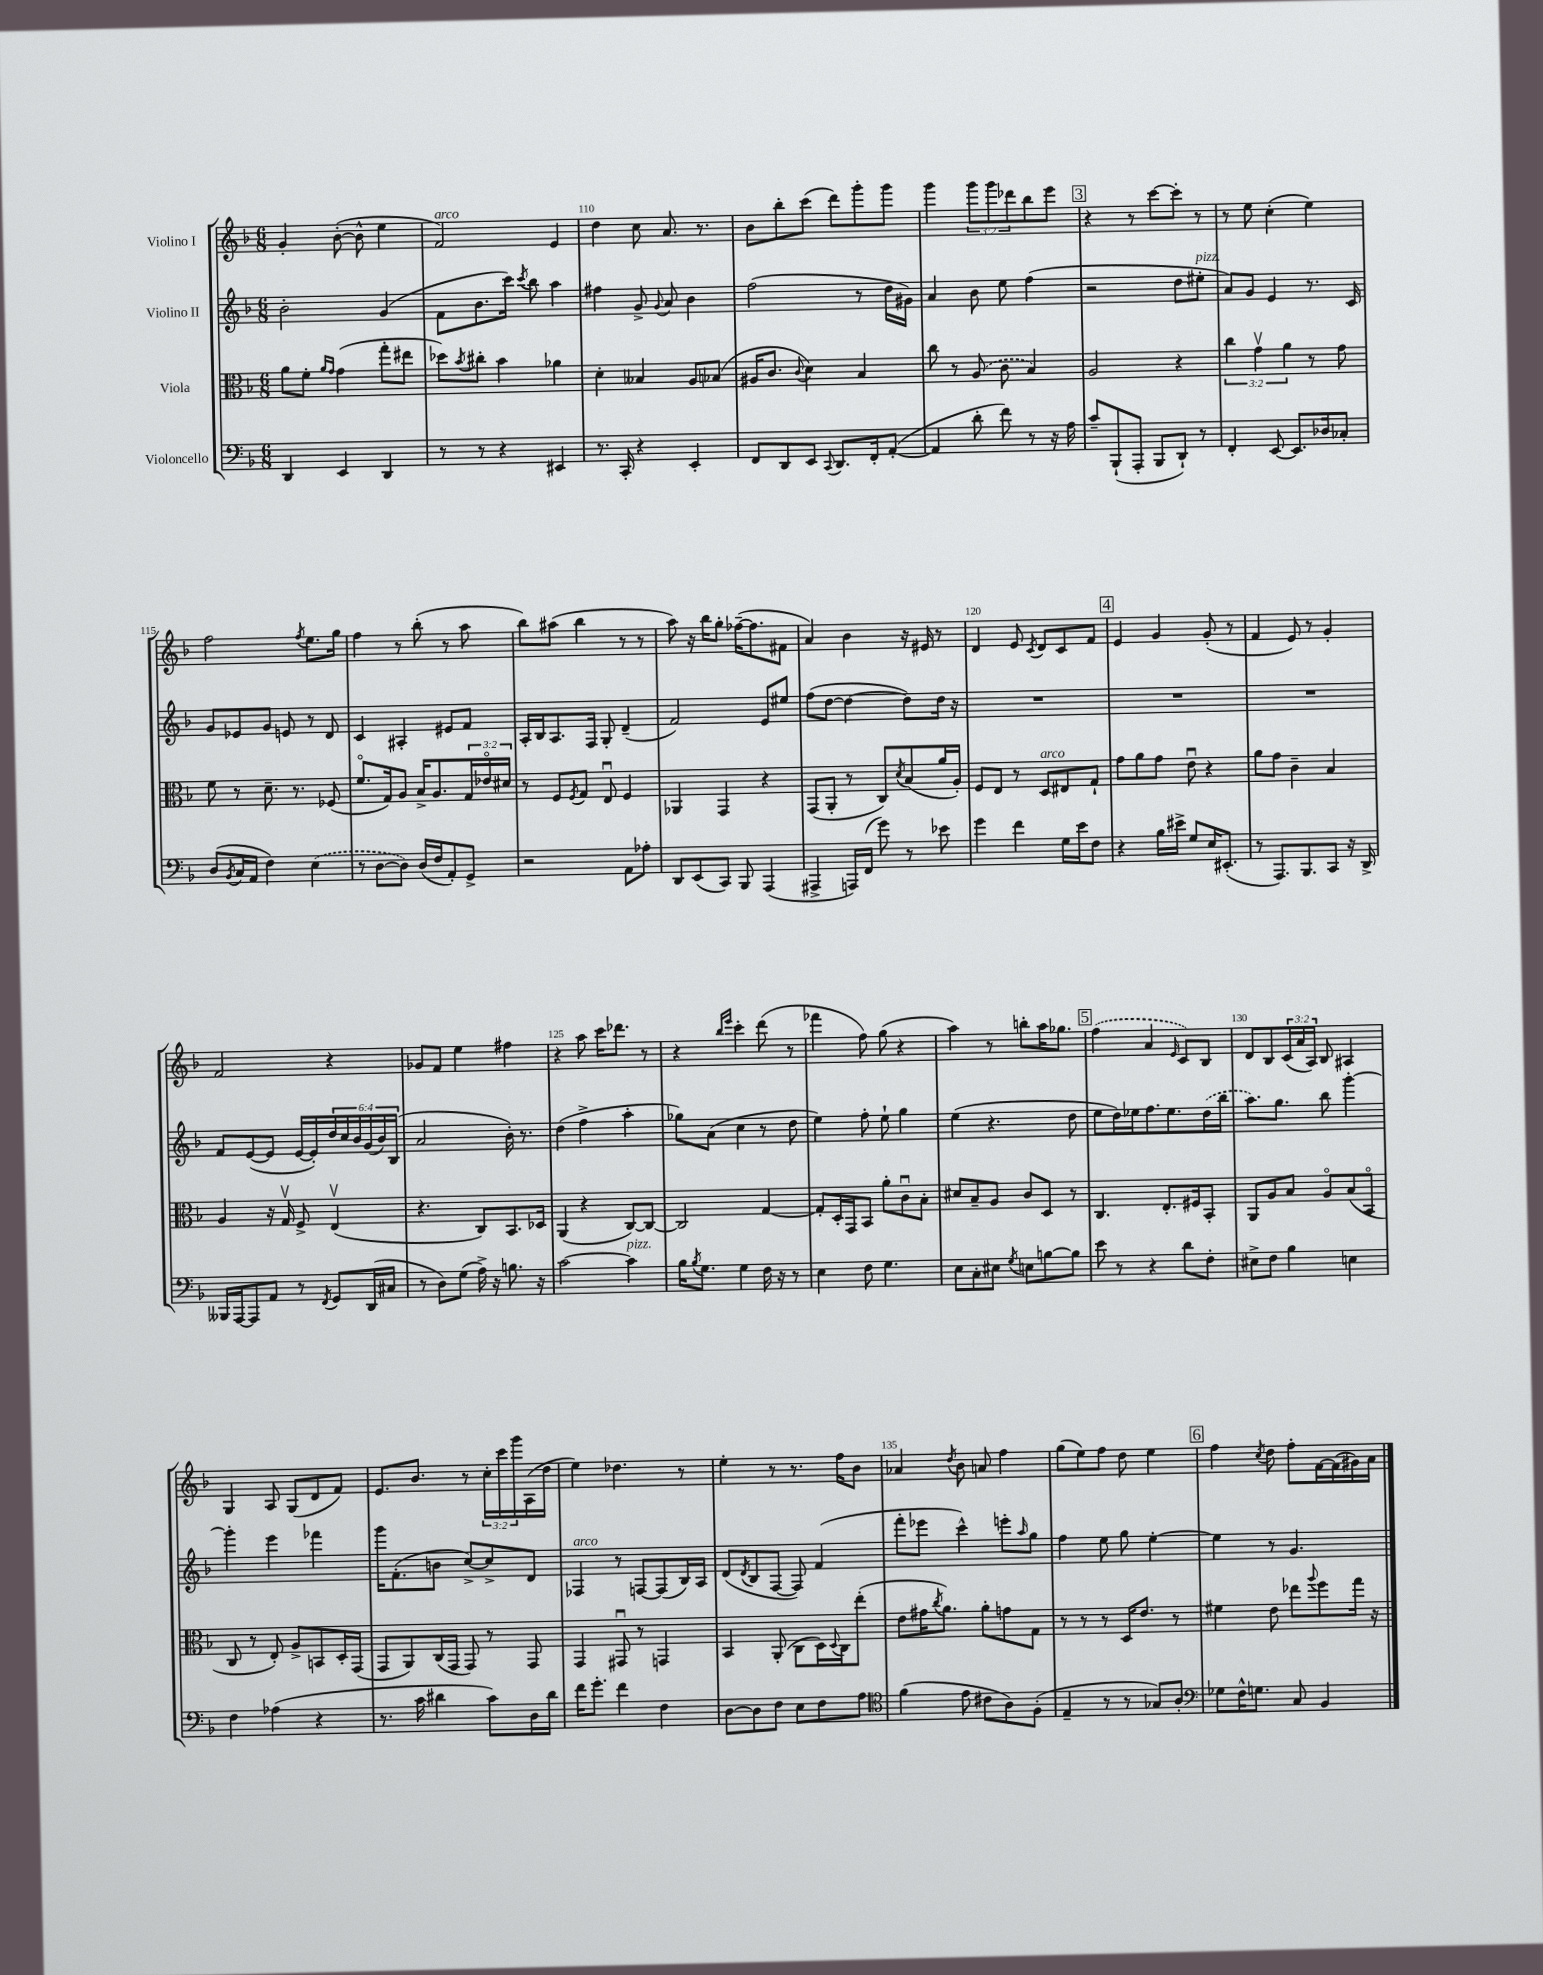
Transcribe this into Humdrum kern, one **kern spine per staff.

**kern	**kern	**kern	**kern
*part4	*part3	*part2	*part1
*staff4	*staff3	*staff2	*staff1
*I"Violoncello	*I"Viola	*I"Violino II	*I"Violino I
*clefF4	*clefC3	*clefG2	*clefG2
*k[b-]	*k[b-]	*k[b-]	*k[b-]
*M6/8	*M6/8	*M6/8	*M6/8
=108	=108	=108	=108
4DD/	8a\L	2b-'\	4g'/
.	8f'\J	.	.
.	16qqa/LL	.	.
.	16qqg/JJ	.	.
4EE/	(4g\	.	([8b-'\
.	.	.	8b-^^\]
4DD/	8gg'\L	(4g/	4ee\
.	8ee#X\J	.	.
=109	=109	=109	=109
!	!	!	!LO:TX:a:i:t=arco
8r	8dd-X\L)	8f\L	2f/)
.	8qb-/	.	.
8r	8cc#X'\J	8.b-\	.
4r	4b-\	.	.
.	.	16ccc\Jk)	.
.	.	8qccc/	.
.	.	8bb-\	.
4EE#X/	4a-X\	4aa\	4e/
=110	=110	=110	=110
8.r	4d'\	4ff#X\	4dd\
16CC'/	.	.	.
4r	4B--X/	8g^/	8cc\
.	.	8qqg/	.
.	.	8a/	8.a/
4EE'/	8A/L	4b-\	.
.	.	.	8.r
.	(8B-X/J	.	.
=111	=111	=111	=111
8FF/L	16A#X/KL	(2ff\	8b-\L
.	8.c/J	.	.
8DD/	.	.	8bb-'\
.	8qqc/	.	.
8EE/J	4d\)	.	(8ccc\J
8qqCC/	.	.	.
8.DD/L	.	.	8ddd\L)
.	4B-/	8r	8ggg'\
16FF'/k	.	.	.
([8AA'/J	.	16dd\LL	8ggg\J
.	.	16g#X\JJ)	.
=112	=112	=112	=112
4AA/]	8cc\	4a/	4ggg\
.	8r	.	.
8d'\	(8A/	8b-\	12ggg\L
.	.	.	12ggg\
8f\)	8c\	8ee\	.
.	.	.	12ddd-X\
8r	4B-/)	(4ff\	8bb-\
16r	.	.	8eee\J
16A\	.	.	.
!!LO:REH:place=s1:t=3
=113	=113	=113	=113
8c~/L	2A/	2r	4r
(8BBB-`/	.	.	.
8AAA'/J	.	.	8r
8BBB-/L	.	.	[8ccc\L
8DD`/J)	4r	8dd\L	8ccc'\J]
!	!	!LO:TX:a:i:t=pizz.	!
8r	.	8ee#X'\J	8r
=114	=114	=114	=114
4FF'/	6cc\	8a/L)	8r
.	.	8g/J	8ee\
.	6gv\	.	.
[8EE/	.	4e/	(4cc'\
.	6a\	.	.
8.EE/L]	.	.	.
.	8r	8.r	4ee\)
16D-X/k	.	.	.
8C-X'/J	8g\	.	.
.	.	16c/	.
!!LO:LB:g=z
=115	=115	=115	=115
(8D/L	8f\	8g/L	2ff\
8qBB-/	.	.	.
16C/L	8r	8e-X/	.
16AA/JJ	.	.	.
4F\)	8.d~\	8g/J	.
.	.	8en/	.
.	8.r	.	.
.	.	.	8qff/
(4E\	.	8r	8.ee\L
.	(8F-X/	8d/	.
.	.	.	16gg\Jk
=116	=116	=116	=116
8r	8.f/L	4c/	4ff\
[8D\L	.	.	.
.	16G/k)	.	.
8D\J])	8A/J	4A#X'/	8r
(16D/LL	16B-^/KL	.	(8bb-'\
16F/J	8.A/	.	.
8AA'/)	.	8e#X/L	8r
8GG^/J	24G/L	8f/J	8aa\
.	24e-X/	.	.
.	24d#X/JJ	.	.
=117	=117	=117	=117
2r	8r	16A'/LL	8bb-\L)
.	.	16B-/J	.
.	8F/L	8.A/	(8aa#X\J
.	8qF/	.	.
.	8G/J	.	4bb-\
.	.	16F/Jk	.
.	8Eu/	8G'/	.
8AA\L	4F/	(4d~/	8r
8A-X'\J	.	.	8r
=118	=118	=118	=118
8DD/L	4AA-X/	2f/)	8aa\)
(8EE/	.	.	16r
.	.	.	16bb-\KL
8CC/J)	4GG/	.	8gg'\J
8BBB-/	.	.	([16ff-X~\KL
.	.	.	8.ff-\]
(4AAA/	4r	8e/L	.
.	.	8ee#X/J	8f#X\J
=119	=119	=119	=119
4AAA#X^/	(8GG/L	(8ff\L	4a/)
.	8AA'/J	[8dd\J	.
16AAAn/LL)	8r	4dd\_	4b-\
(16FF/JJ	.	.	.
8g\)	8C/L)	.	.
.	8qd/	.	.
8r	(8B-/	8dd\L])	16r
.	.	.	16e#X/
8e-X\	16a/L	16dd\Jk	8r
.	16A'/JJ)	16r	.
=120	=120	=120	=120
4g\	8F/L	2.r	4d/
.	8E/J	.	.
4f\	8r	.	8e/
.	.	.	8qc/
!	!LO:TX:a:i:t=arco	!	!
.	8D/L	.	8d/L
16G\LL	8E#X/	.	8c/
16e\J	.	.	.
8F\J	8G`/J	.	8f/J
!!LO:REH:place=s1:t=4
=121	=121	=121	=121
4r	8g\L	2.r	4e/
.	8a\	.	.
16B-\LL	8g\J	.	4g/
16e#X^\JJ	.	.	.
8G/L	8eu\	.	.
16E/K	4r	.	(8g'/
(8.EE#X'/J	.	.	.
.	.	.	8r
=122	=122	=122	=122
8r	8a\L	2.r	4f/
8.AAA/L)	8g\J	.	.
.	4c~\	.	8e/)
8.BBB-/	.	.	.
.	.	.	8r
8CC/J	4B-/	.	4g'/
16r	.	.	.
16DD^/	.	.	.
!!LO:LB:g=z
=123	=123	=123	=123
16BBB--X/LL	4A/	8f/L	2f/
[16AAA/J	.	.	.
8AAA/]	.	([8e/	.
8AA/J	16r	8e/J]	.
.	16Gv/	.	.
8r	8F^/	[16e/LL	.
.	.	16e'/])	.
8qFF/	.	.	.
8GG/L	(4Ev/	24dd/	4r
.	.	24cc/	.
.	.	24b-/	.
(16DD/L	.	(24g/	.
.	.	24b-/)	.
16C#X/JJ	.	.	.
.	.	(24B-/JJ	.
=124	=124	=124	=124
8r	4.r	2a/	8g-X/L
8D\L)	.	.	8f/J
(8G\J	.	.	4ee\
16A^\)	8C/L)	.	.
16r	.	.	.
8.Bn\	8.BB-/	16b-'\)	4ff#X\
.	.	8.r	.
16r	16D-X/Jk	.	.
=125	=125	=125	=125
[2c\	(4AA/	(4dd\	4r
.	4r	4ff^\	8aa\
.	.	.	16ccc\KL
.	.	.	8.ddd-X\J
!LO:TX:a:i:t=pizz.	!	!	!
4c\]	[8C/L)	4aa'\	.
.	8C/J_	.	8r
=126	=126	=126	=126
16B-\KL	2C/]	8gg-X\L)	4r
8qB-/	.	.	.
8.G\J	.	.	.
.	.	(8a\J	.
.	.	.	16qqbb-/LL
.	.	.	16qqeee/JJ
4G\	.	4cc\	4ccc'\
16F\	[4G/	8r	(8ddd\
16r	.	.	.
8r	.	8dd\	8r
=127	=127	=127	=127
4E\	8G'/L]	4ee\)	4fff-X\
.	16D'/L	.	.
.	16GG/J	.	.
8F\	8BB-/J	8ff'\	8ff\)
4.G\	8a'\L	8ee`\	(8gg\
.	8cu\	4gg\	4r
.	8B-'\J	.	.
=128	=128	=128	=128
8E\L	8d#X/L	(4ee\	4aa\)
8C'\	8B-~/	.	.
8E#X\J	8A/J	4.r	8r
8qG/	.	.	.
8En\L	8c/L	.	8bbn'\L
[8Bn\	8D/J	.	16aa\K
.	.	.	8.gg-X\J
8B\J]	8r	8dd\	.
!!LO:REH:place=s1:t=5
=129	=129	=129	=129
8e\	4.C/	8ee\L	(4ff\
8r	.	16dd\L)	.
.	.	16ee-X\J	.
4r	.	8.ff\	4a/
.	8.E'/L	.	.
.	.	8.ee-\	.
.	.	.	16qqe/
8d\L	.	.	8c/L)
.	16F#X/k	.	.
8F'\J	8BB-'/J	(16dd\L	8B-/J
.	.	16bb-\JJ	.
=130	=130	=130	=130
8E#X^\L	8AA/L	8.aa\L)	8d/L
8F\J	8A/	.	8B-/
.	.	8.gg\J	.
4B-\	8B-/J	.	(24c/L
.	.	.	24a/
.	.	.	24A/JJ)
.	8A/L	8bb-\	8B-/
4En\	(8B-/	[4ggg'\	4A#X/
.	8BB-/J	.	.
!!LO:LB:g=z
=131	=131	=131	=131
4F\	8C/	4ggg'\]	4G/
.	8r	.	.
(4A-X\	8E'/)	4eee\	8A/
.	8A^/L	.	(8G/L
4r	8BBn/	4fff-X\	8d/
.	16D'/L	.	8f/J)
.	(16GG/JJ	.	.
=132	=132	=132	=132
8.r	8GG/L	16ggg\KL	8.e/L
.	.	(8.f'\	.
.	8AA/)	.	.
16c\	.	.	8.b-/J
4d#X\	(16C/L	8bn\J	.
.	16GG/JJ	.	.
.	8GG/)	[8cc^/L)	8r
8c\L)	8r	8cc^/]	24cc'\LL
.	.	.	24ccc\
.	.	.	24ggg\
16D\L	8GG/	8d/J	(16A\
16d#\JJ	.	.	16dd\JJ
=133	=133	=133	=133
!	!	!LO:TX:a:i:t=arco	!
16f\KL	4GG/	4F-X/	4ee\)
8.g'\J	.	.	.
4f\	8GG#Xu/	8r	4.dd-X\
.	8r	[8Fn/L	.
4F\	4GGn/	(8F/]	.
.	.	16B-/L)	8r
.	.	16A/JJ	.
=134	=134	=134	=134
[8D\L	4BB-/	(8d/L	4ee'\
.	.	8qd/	.
8D\]	.	8B-/	.
8F\J	(8AA'/	[8F/J	8r
8E\L	8C\L	8F/])	8.r
8F\	16D\L)	(4f/	.
.	8qqD/	.	.
.	16C\J	.	16ff\KL
8A\J	(8ee'\J	.	8b-\J
=135	=135	=135	=135
*clefC4	*	*	*
(4f\	8e\L	8fff'\L	4a-X/
.	16g#X\K	8eee-X\J	.
.	8qcc/	.	.
.	8.a\J)	.	.
.	.	.	8qdd/
8e\	.	4ccc^^\)	8b-\
8c#X\L	8a'\L	.	8an/
8A\)	8gn\	8eeen'\L	4ff\
.	.	16qqaa/	.
(8F'\J	8G\J	8gg\J	.
=136	=136	=136	=136
4E~/	8r	4ff\	(8gg\L
.	8r	.	8ee\)
8r	8r	8ee\	8ff\J
8r	16D/KL	8gg\	8dd\
.	8.e/J	.	.
8G-X/L)	.	[4ee'\	4ee\
8A'/J	8r	.	.
!!LO:REH:place=s1:t=6
=137	=137	=137	=137
*clefF4	*	*	*
8G-X\L	4f#X\	4ee\]	4ff\
16F^^\K	.	.	.
8.Gn\J	.	.	.
.	.	.	8qcc/
.	8e\	8r	8dd\
8C/	8ee-X\L	4.g/	8ff'\L
.	8qqaa/	.	.
4BB-/	8ff\	.	[16f\L
.	.	.	(16f\]
.	16gg\Jk	.	16g#X\)
.	16r	.	16a\JJ
==	==	==	==
*-	*-	*-	*-
